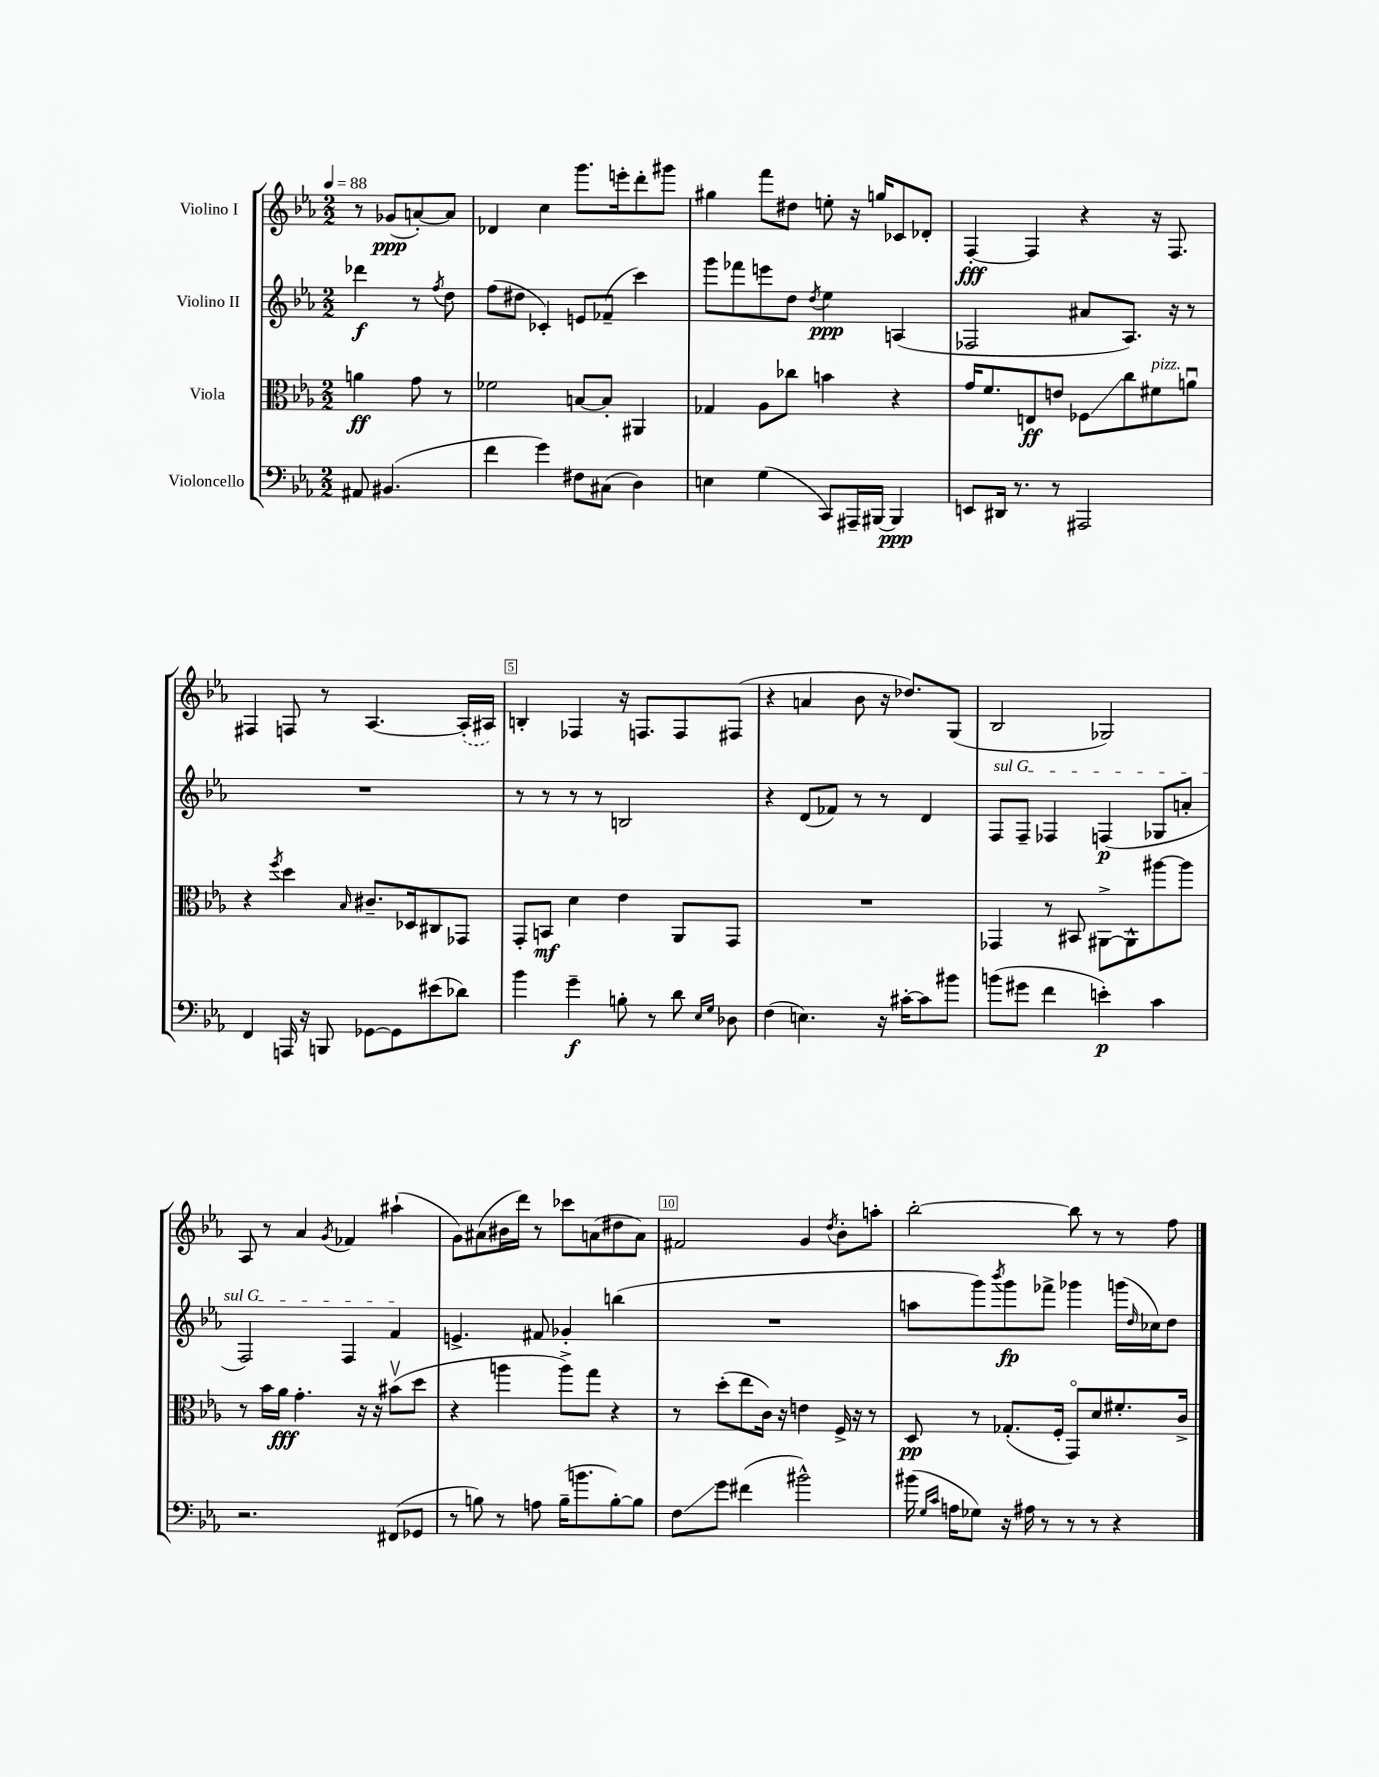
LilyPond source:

<<
\new StaffGroup <<
\new Staff = "s0" \with { instrumentName = "Violino I" } {
    \clef treble \key ees \major \numericTimeSignature \time 2/2 \partial 2 \tempo 4 = 88
    r8 ges'8\ppp( a'8~-.) a'8 |
    des'4 c''4 g'''8. e'''16-. d'''8-. gis'''8 |
    gis''4 f'''8 dis''8 e''8-. r16 g''16 ces'8 des'8-. |
    f4~-.\fff f4 r4 r16 f8. |
    fis4 f8 r8 aes4.~ \once \slurDashed aes16-.( ais16) |
    b4-. fes4 r16 f8. f8 fis8( |
    r4 a'4 bes'8 r16 des''8.) g8( |
    bes2 ges2) |
    aes8 r8 aes'4 \acciaccatura { g'8 } fes'4 ais''4-!( |
    g'8) ais'8( bis'16 d'''16) r8 ces'''8 a'8( dis''8 a'8) |
    fis'2 g'4 \acciaccatura { d''8 } bes'8-. a''8-. |
    bes''2~-. bes''8 r8 r8 f''8 \bar "|." |
}
\new Staff = "s1" \with { instrumentName = "Violino II" } {
    \clef treble \key ees \major \numericTimeSignature \time 2/2 \partial 2
    des'''4\f r8 \acciaccatura { f''8 } d''8 |
    f''8( dis''8 ces'4-.) e'8 fes'8--( c'''4) |
    g'''8 fes'''8 e'''8 d''8 \acciaccatura { d''8 } ees''4\ppp a4( |
    fes2 ais'8 aes8.) r16 r8 |
    R1 |
    r8 r8 r8 r8 b2 |
    r4 d'8( fes'8) r8 r8 d'4 |
    \once \override TextSpanner.bound-details.left.text = \markup { \italic "sul G" } f8\startTextSpan f8-- fes4 f4\p( ges8 a'8-. |
    f2) f4 f'4\stopTextSpan |
    e'4.-> fis'8 ges'4-. b''4( |
    R1 |
    a''8 g'''8) \acciaccatura { bes'''8 } g'''8\fp fes'''8-> ges'''4 g'''16( \grace { d''16 } ces''16) d''8 \bar "|." |
}
\new Staff = "s2" \with { instrumentName = "Viola" } {
    \clef alto \key ees \major \numericTimeSignature \time 2/2 \partial 2
    a'4\ff g'8 r8 |
    fes'2 b8~ b8-. ais,4 |
    ges4 aes8 ces''8 b'4 r4 |
    g'16 f'8. e8\ff e'8 fes8\glissando c''8 fis'8^\markup { \italic "pizz." } a'8\downbow |
    r4 \acciaccatura { f''8 } d''4 \grace { bes16 } cis'8.-- des16 cis8 ges,8 |
    g,8-. b,8\mf d'4 ees'4 aes,8 g,8 |
    R1 |
    ges,4 r8 bis,8 ais,8~-> ais,8-^ ais''8~ ais''8 |
    r8 bes'16 aes'16\fff g'4.-. r16 r16 bis'8\upbow( d''8 |
    r4 a''4 a''8->) g''8 r4 |
    r8 d''8-.( ees''8 c'16) r16 e'4 f16-> r16 r8 |
    d8\pp r8 ges8.-.( f16-. g,8\flageolet) d'8 fis'8.-. c'16-> \bar "|." |
}
\new Staff = "s3" \with { instrumentName = "Violoncello" } {
    \clef bass \key ees \major \numericTimeSignature \time 2/2 \partial 2
    ais,8 bis,4.( |
    f'4 g'4) fis8 cis8( d4) |
    e4 g4( c,8) ais,,16-- bis,,16~ bis,,4\ppp |
    e,8 dis,16 r8. r8 ais,,2 |
    f,4 a,,16 r16 b,,8 ges,8~ ges,8 eis'8( des'8) |
    bes'4 g'4--\f b8-. r8 d'8 \grace { ees16 g16 } des8 |
    f4( e4.) r16 cis'16~-. cis'8 bis'8 |
    b'8( gis'8 f'4 e'4-.\p) c'4 |
    r2. fis,8( ges,8 |
    r8 b8) r8 a8 b16--( b'8. b8~-.) b8 |
    f8\glissando g'8 fis'4( bis'2-^) |
    bis'16( \grace { g16 c'16 } a16 ges8) r16 ais16 r8 r8 r8 r4 \bar "|." |
}
>>
>>
\layout { \context { \Score \override BarNumber.break-visibility = ##(#f #t #t) barNumberVisibility = #(every-nth-bar-number-visible 5) \override BarNumber.stencil = #(make-stencil-boxer 0.1 0.3 ly:text-interface::print) } }
